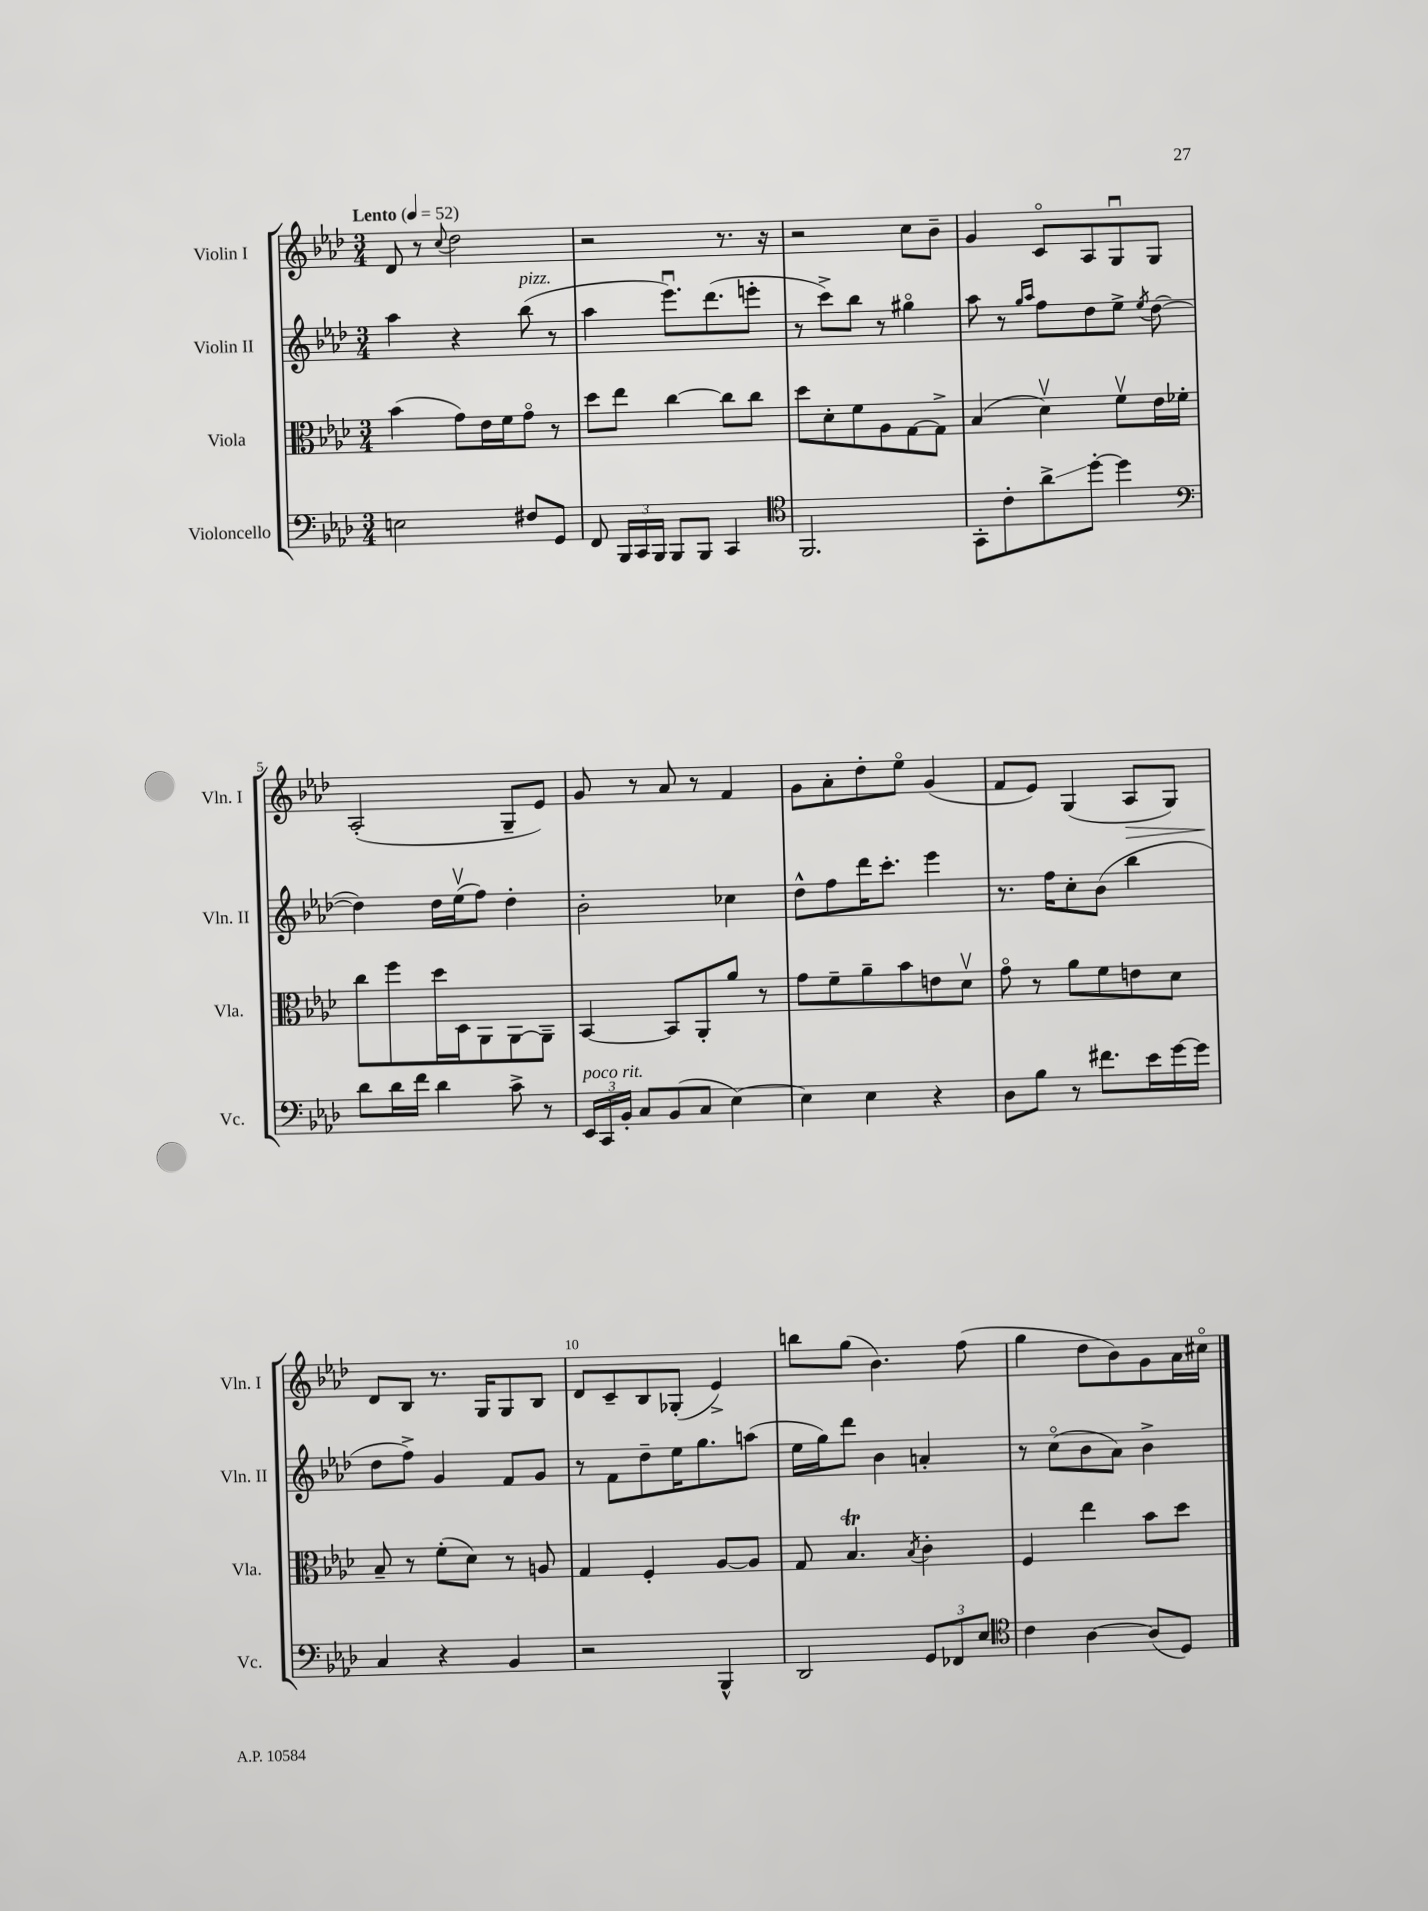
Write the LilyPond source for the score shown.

<<
\new StaffGroup <<
\new Staff = "s0" \with { instrumentName = "Violin I" shortInstrumentName = "Vln. I" } {
    \clef treble \key aes \major \numericTimeSignature \time 3/4 \tempo "Lento" 4 = 52
    \autoBeamOff des'8 r8 \appoggiatura { c''8 } des''2 |
    r2 r8. r16 |
    r2 c''8[ bes'8]-- |
    g'4 c'8[\flageolet aes8 g8\downbow g8] |
    aes2-.( g8[-- ees'8]) |
    g'8 r8 aes'8 r8 f'4 |
    g'8[ aes'8-. des''8-. ees''8]\flageolet g'4( |
    f'8[ ees'8]) g4( aes8[\> g8]) |
    des'8[\! bes8] r8. g16[ g8 bes8] |
    des'8[ c'8-- bes8 ges8]-.( ees'4->) |
    b''8[ g''8]( bes'4.) f''8( |
    g''4 des''8[ bes'8) g'8 aes'16 cis''16]\flageolet \bar "|." |
}
\new Staff = "s1" \with { instrumentName = "Violin II" shortInstrumentName = "Vln. II" } {
    \clef treble \key aes \major \numericTimeSignature \time 3/4
    \autoBeamOff aes''4 r4 bes''8^\markup { \italic "pizz." }( r8 |
    aes''4 ees'''8.[\downbow) des'''8.( e'''8]-. |
    r8 c'''8[->) bes''8] r8 gis''4\flageolet |
    aes''8 r8 \grace { g''16[ aes''16] } f''8[ des''8 ees''8]-> \acciaccatura { ees''8 } des''8~( |
    des''4) des''16[ ees''16\upbow( f''8]) des''4-. |
    bes'2-. ces''4 |
    des''8[-^ f''8 des'''16 c'''8.]-. ees'''4 |
    r8. f''16[ c''8-. bes'8]( bes''4 |
    des''8[ f''8]->) g'4 f'8[ g'8] |
    r8 f'8[ des''8-- ees''16 g''8. a''8]( |
    ees''16[ g''16) des'''8] bes'4 a'4-. |
    r8 c''8[\flageolet( bes'8 aes'8]) bes'4-> \bar "|." |
}
\new Staff = "s2" \with { instrumentName = "Viola" shortInstrumentName = "Vla." } {
    \clef alto \key aes \major \numericTimeSignature \time 3/4
    \autoBeamOff bes'4( g'8[) ees'16 f'16 g'8]\flageolet r8 |
    des''8[ ees''8] c''4~ c''8[ c''8] |
    des''8[ des'8-. f'8 aes8 g8~ g8]-> |
    bes4( des'4\upbow) f'8[\upbow ees'16 fes'16]-. |
    c''8[ f''8 des''16 des16 aes,8 aes,8~ aes,8]-- |
    bes,4~ bes,8[ aes,8-. aes'8] r8 |
    g'8[ f'8-- aes'8-- bes'8 e'8 des'8]\upbow |
    g'8\flageolet r8 aes'8[ f'8 e'8 des'8] |
    bes8-- r8 f'8[-.( des'8]) r8 a8 |
    g4 f4-. aes8[~ aes8] |
    g8 bes4.\trill \acciaccatura { bes8 } c'4-. |
    f4 ees''4 bes'8[ des''8] \bar "|." |
}
\new Staff = "s3" \with { instrumentName = "Violoncello" shortInstrumentName = "Vc." } {
    \clef bass \key aes \major \numericTimeSignature \time 3/4
    \autoBeamOff e2 fis8[ g,8] |
    f,8 \tuplet 3/2 { bes,,16[ c,16 bes,,16] } bes,,8[ bes,,8] c,4 |
    \clef tenor f,2. |
    g,8[-. c'8-. aes'8->\glissando des''8]~-. des''4 |
    \clef bass des'8[ des'16 f'16] des'4 c'8-> r8 |
    \tuplet 3/2 { ees,16[^\markup { \italic "poco rit." } c,16 bes,16]-. } c8[ bes,8( c8] ees4~) |
    ees4 ees4 r4 |
    des8[ bes8] r8 fis'8.[ ees'16 g'16~ g'16] |
    c4 r4 bes,4 |
    r2 bes,,4-^ |
    des,2 \tuplet 3/2 { g,8[ fes,8 ees8] } |
    \clef tenor c'4 aes4~ aes8[( des8]) \bar "|." |
}
>>
>>
\layout { \context { \Score \override BarNumber.break-visibility = ##(#f #t #t) barNumberVisibility = #(every-nth-bar-number-visible 5) } }
